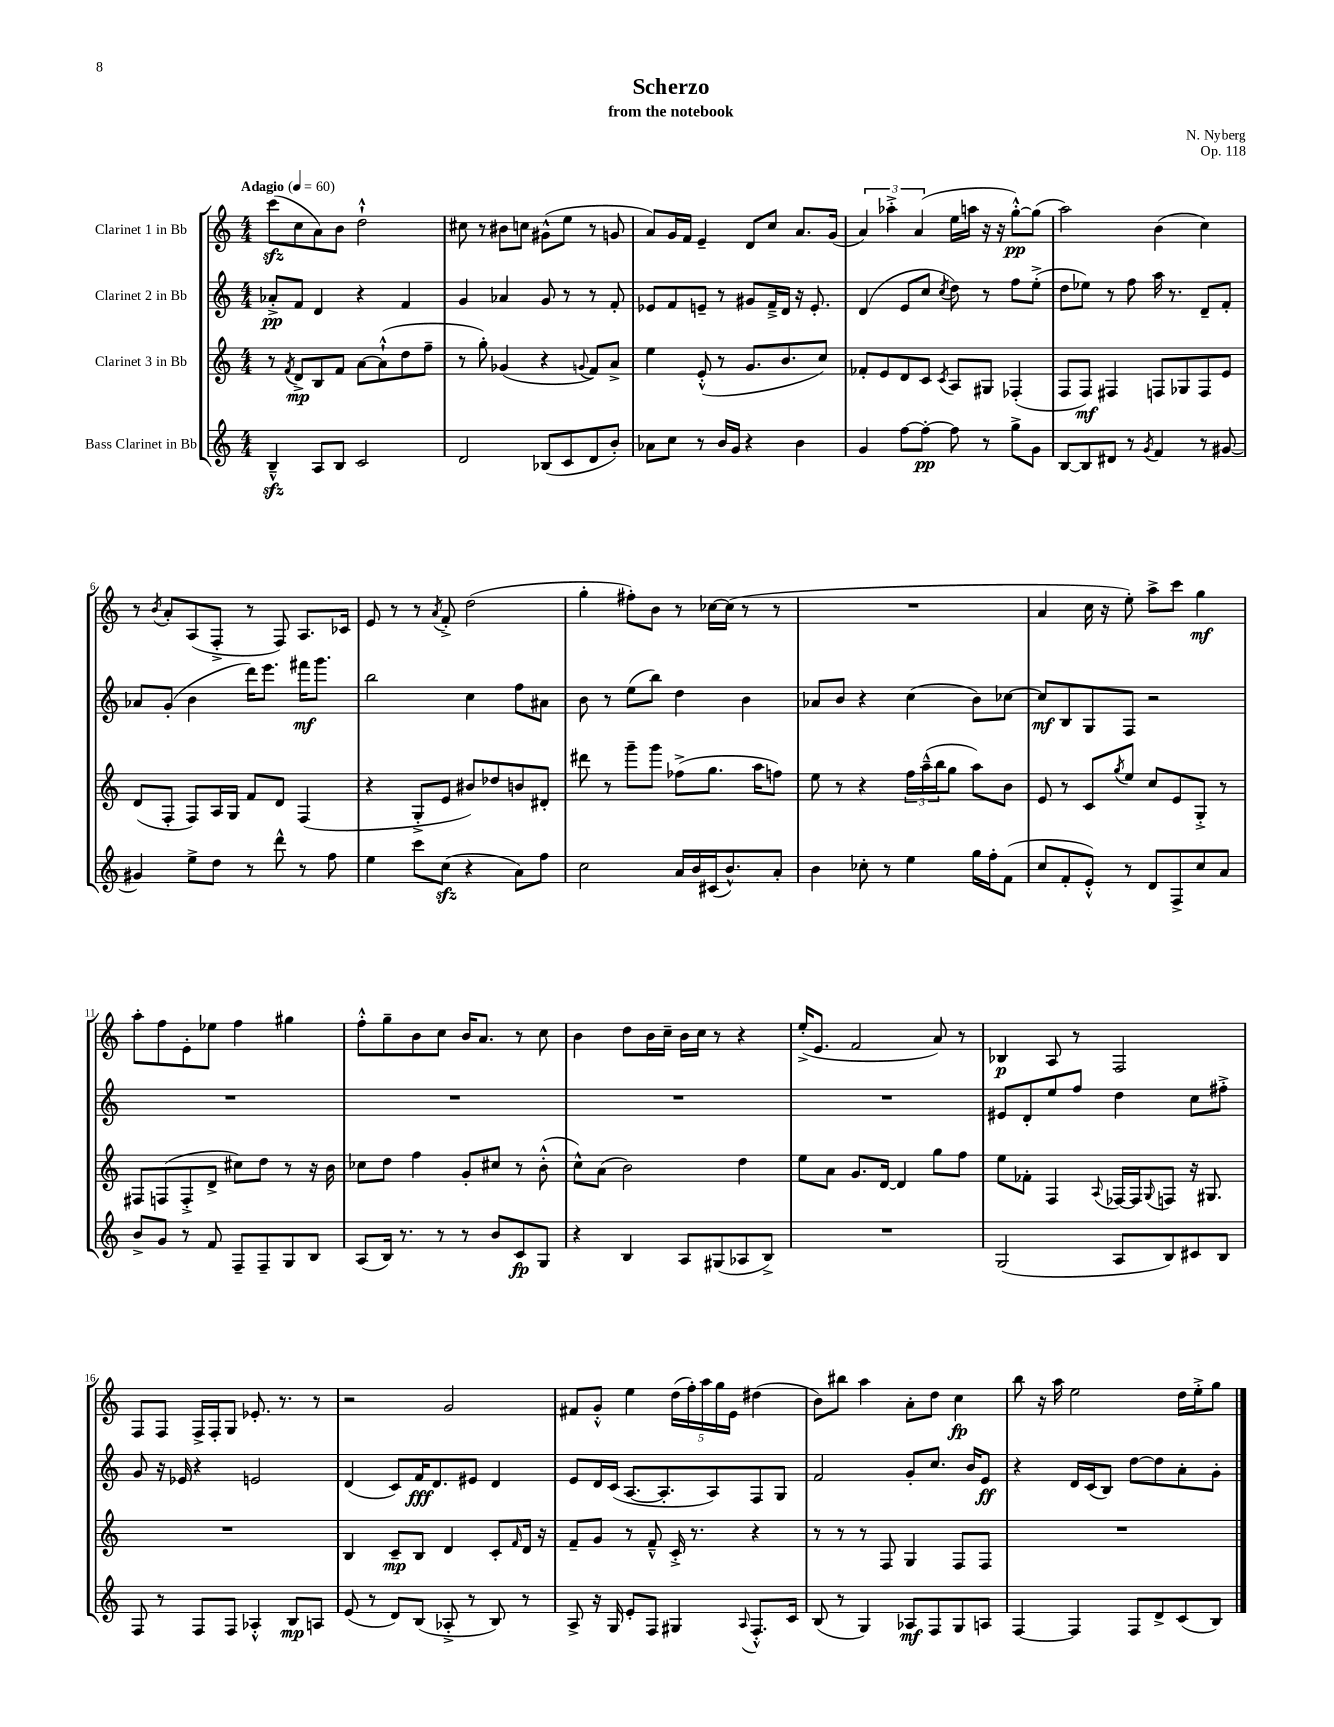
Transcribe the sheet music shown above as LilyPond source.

\header { title = "Scherzo" composer = "N. Nyberg" subtitle = "from the notebook" opus = "Op. 118" }
<<
\new StaffGroup <<
\new Staff = "s0" \with { instrumentName = "Clarinet 1 in Bb" } {
    \clef treble \key c \major \numericTimeSignature \time 4/4 \tempo "Adagio" 4 = 60
    c'''8\sfz( c''8 a'8) b'8 d''2-!-^ |
    cis''8 r8 bis'8 c''8 gis'8-^( e''8 r8 g'8 |
    a'8) g'16 f'16 e'4-- d'8 c''8 a'8. g'16( |
    \tuplet 3/2 { a'4) aes''4-.-> a'4( } e''16 a''16 r16 r16 g''8~-.-^\pp) g''8( |
    a''2) b'4( c''4) |
    r8 \acciaccatura { b'8 } a'8-. a8( f8-.-> r8 f8) a8. ces'16 |
    e'8 r8 r8 \acciaccatura { a'8 } f'8-.-> d''2( |
    g''4-. fis''8-.) b'8 r8 ces''16~ ces''16( r8 r8 |
    R1 |
    a'4 c''16 r16 e''8-.) a''8-> c'''8 g''4\mf |
    a''8-. f''8 e'8-. ees''8 f''4 gis''4 |
    f''8-.-^ g''8-- b'8 c''8 b'16 a'8. r8 c''8 |
    b'4 d''8 b'16 c''16-- b'16 c''16 r8 r4 |
    e''16-.->( e'8. f'2 a'8) r8 |
    bes4\p a8 r8 f2 |
    f8 f8 f16-> f16-. g8 ees'8.-. r8. r8 |
    r2 g'2 |
    fis'8 g'8-.-^ e''4 \tuplet 5/4 { d''16( f''16-.) a''16 g''16 e'16 } dis''4( |
    b'8) bis''8 a''4 a'8-. d''8 c''4\fp |
    b''8 r16 a''16 e''2 d''16 e''16-.-> g''8 \bar "|." |
}
\new Staff = "s1" \with { instrumentName = "Clarinet 2 in Bb" } {
    \clef treble \key c \major \numericTimeSignature \time 4/4
    aes'8-.->\pp f'8 d'4 r4 f'4 |
    g'4 aes'4 g'8 r8 r8 f'8-. |
    ees'8 f'8 e'8-- r8 gis'8 f'16---> d'16 r16 e'8.-. |
    d'4( e'8 c''8 \acciaccatura { c''8 } d''8) r8 f''8 e''8-.->( |
    d''8 ees''8) r8 f''8 a''16 r8. d'8-- f'8-. |
    aes'8 g'8-.( b'4 d'''16) e'''8. fis'''16\mf g'''8. |
    b''2 c''4 f''8 ais'8 |
    b'8 r8 e''8( b''8) d''4 b'4 |
    aes'8 b'8 r4 c''4( b'8) ces''8~ |
    ces''8\mf b8 g8 f8 r2 |
    R1 |
    R1 |
    R1 |
    R1 |
    eis'8 d'8-. e''8 f''8 d''4 c''8 fis''8-.-> |
    g'8 r16 ees'16 r4 e'2 |
    d'4( c'8) f'16\fff d'8. eis'8 d'4 |
    e'8 d'16 c'16( a8.~ a8.-. a8) f8 g8 |
    f'2 g'8-. c''8. b'16 e'8\ff |
    r4 d'16 c'16( b8) d''8~ d''8 a'8-. g'8-. \bar "|." |
}
\new Staff = "s2" \with { instrumentName = "Clarinet 3 in Bb" } {
    \clef treble \key c \major \numericTimeSignature \time 4/4
    r8 \acciaccatura { f'8 } d'8->\mp b8 f'8 a'8~ a'8-!-^( d''8 f''8-- |
    r8 g''8-.) ges'4( r4 \appoggiatura { g'8 } f'8) a'8-> |
    e''4 e'8-.-^( r8 g'8. b'8. c''8) |
    fes'8-. e'8 d'8 c'8 \acciaccatura { c'8 } a8 gis8 fes4-.( |
    f8 f8\mf) fis4 f8 ges8 f8 e'8 |
    d'8( f8-. f8) a16 g16 f'8 d'8 f4( |
    r4 g8-.-> e'8 bis'8) des''8 b'8 dis'8-. |
    dis'''8 r8 g'''8-- g'''8 fes''8->( g''8. a''16 f''8) |
    e''8 r8 r4 \tuplet 3/2 { f''16 a''16---^( b''16 } g''8 a''8) b'8 |
    e'8 r8 c'8 \acciaccatura { g''8 } e''8 c''8 e'8 g8-.-> r8 |
    fis8 f8( f8-.-> d'8-> cis''8) d''8 r8 r16 b'16 |
    ces''8 d''8 f''4 g'8-. cis''8 r8 b'8-.-^( |
    c''8-^) a'8( b'2) d''4 |
    e''8 a'8 g'8. d'16~ d'4 g''8 f''8 |
    e''8 fes'8-. f4 \appoggiatura { a8 } fes16~ fes16 \appoggiatura { g8 } f8 r16 gis8. |
    R1 |
    b4 c'8--\mp b8 d'4 c'8-. \grace { f'16 } d'16 r16 |
    f'8-- g'8 r8 f'8---^ c'16-.-> r8. r4 |
    r8 r8 r8 f8 g4 f8 f8 |
    R1 \bar "|." |
}
\new Staff = "s3" \with { instrumentName = "Bass Clarinet in Bb" } {
    \clef treble \key c \major \numericTimeSignature \time 4/4
    b4---^\sfz a8 b8 c'2 |
    d'2 bes8( c'8 d'8 b'8-.) |
    aes'8 c''8 r8 b'16 g'16 r4 b'4 |
    g'4 f''8~ f''8~-.\pp f''8 r8 g''8-> g'8 |
    b8~ b8 dis'8 r8 \acciaccatura { g'8 } f'4 r8 gis'8~ |
    gis'4 e''8-> d''8 r8 d'''8-^ r8 f''8 |
    e''4 c'''8 c''8\sfz( r4 a'8) f''8 |
    c''2 a'16 b'16 cis'16( b'8.-^) a'8-. |
    b'4 ces''8-. r8 e''4 g''16 f''16-. f'8( |
    c''8 f'8-. e'8-.-^) r8 d'8 f8-> c''8 a'8 |
    b'8-> g'8 r8 f'8 f8-- f8-- g8 b8 |
    a8( b16) r8. r8 r8 b'8 c'8\fp g8 |
    r4 b4 a8 gis8( aes8 b8->) |
    R1 |
    g2( a8 b8) cis'8 b8 |
    f8 r8 f8 f8 aes4-.-^ b8\mp a8 |
    e'8( r8 d'8) b8( aes8-.-> r8 b8) r8 |
    a8-> r16 g16 e'8-. f8 gis4 \appoggiatura { a8 } f8.-.-^ c'16 |
    b8( r8 g4) aes8\mf f8 g8 a8 |
    f4~ f4 f8 d'8-> c'8( b8) \bar "|." |
}
>>
>>
